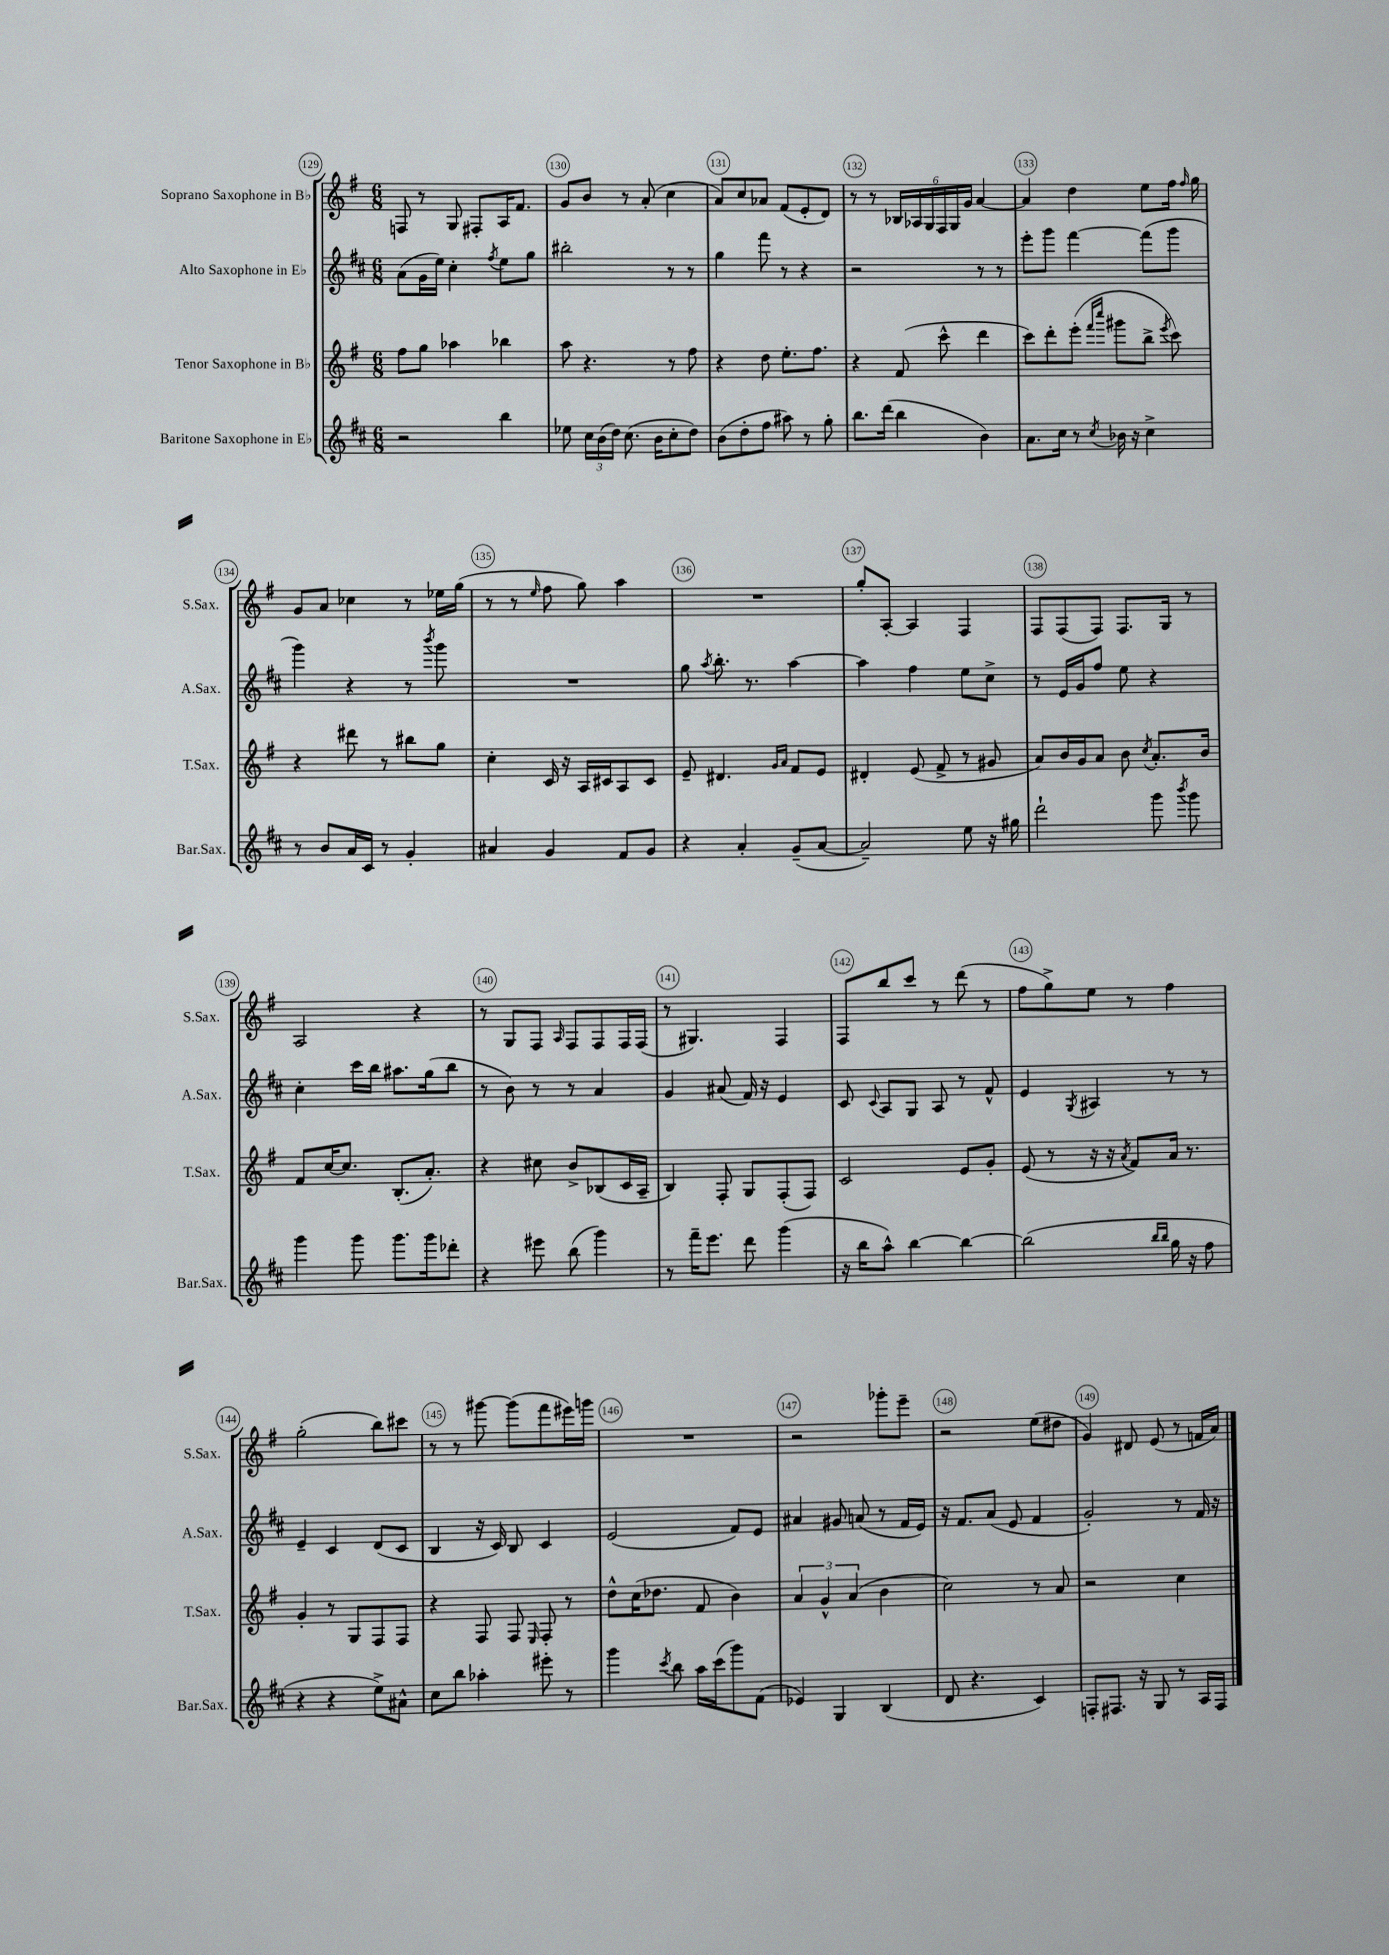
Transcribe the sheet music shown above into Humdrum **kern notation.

**kern	**kern	**kern	**kern
*part4	*part3	*part2	*part1
*staff4	*staff3	*staff2	*staff1
*I"Baritone Saxophone in E♭	*I"Tenor Saxophone in B♭	*I"Alto Saxophone in E♭	*I"Soprano Saxophone in B♭
*I'Bar.Sax.	*I'T.Sax.	*I'A.Sax.	*I'S.Sax.
*clefG2	*clefG2	*clefG2	*clefG2
*k[f#c#]	*k[f#]	*k[f#c#]	*k[f#]
*M6/8	*M6/8	*M6/8	*M6/8
=129	=129	=129	=129
2r	8ff#\L	(8a\L	8Fn/
.	8gg\J	16g\L	8r
.	.	16ee\JJ)	.
.	4aa-X\	4cc#'\	8G/
.	.	.	8F#X'/L
.	.	8qff#/	.
4bb\	4bb-X\	8ee\L	16A/K
.	.	.	8.f#/J
.	.	8gg\J	.
=130	=130	=130	=130
8ee-X\	8aa\	2bb#X'\	8g/L
24cc#\LL	4.r	.	8b/J
(24b\	.	.	.
24dd\JJ)	.	.	.
(8.cc#\	.	.	8r
.	.	.	(8a'/
16b\KL	.	.	.
8cc#'\	8r	8r	4cc\
8dd\J)	8ff#\	8r	.
=131	=131	=131	=131
(8b\L	4r	4gg\	8a/L)
8dd'\	.	.	8cc/
8ff#\J	8dd\	8fff#\	8a-X/J
8aa#X\)	8.ee'\L	8r	(8f#/L
8r	.	4r	8e'/
.	8.ff#\J	.	.
8gg'\	.	.	8d/J)
=132	=132	=132	=132
8.bb\L	4r	2r	8r
.	.	.	8r
(16ddd\Jk	.	.	.
4bb\	(8f#/	.	24B-X/LL
.	.	.	24A-X/
.	.	.	24G/
.	8ccc^^\	.	24F#/
.	.	.	24G/
.	.	.	24g/JJ
4b\)	4ddd\	8r	[4a/
.	.	8r	.
=133	=133	=133	=133
8.a\L	8ccc\L)	8eee'\L	4a/]
.	8ddd'\	8ggg\J	.
16cc#\Jk	.	.	.
8r	(8eee'\J	[4fff#\	4dd\
.	16qqfff#/LL	.	.
8qcc#/	16qqcccc/JJ	.	.
16b-X\	8ggg#X\L	.	.
16r	.	.	.
4cc#^\	8bb^\J	(8fff#\L]	8ee\L
.	8qeee/	.	.
.	8ccc\)	8ggg\J	16ff#\Jk
.	.	.	16qqff#/
.	.	.	16gg\
!!LO:LB:g=z
=134	=134	=134	=134
8r	4r	4ggg\)	8g/L
8b/L	.	.	8a/J
16a/L	8ddd#X\	4r	4cc-X\
16c#/JJ	.	.	.
8r	8r	.	.
4g'/	8bb#X\L	8r	8r
.	.	8qbbb/	.
.	8gg\J	8ggg\	16ee-X\LL
.	.	.	(16gg\JJ
=135	=135	=135	=135
4a#X/	4cc'\	2.r	8r
.	.	.	8r
.	.	.	16qqee/
4g/	16c/	.	8ff#\
.	16r	.	.
.	16A/LL	.	8gg\)
.	16c#X/J	.	.
8f#/L	8A/	.	4aa\
8g/J	8c#/J	.	.
=136	=136	=136	=136
4r	8e~/	8gg\	2.r
.	.	8qaa/	.
.	4.d#X/	8.bb'\	.
4a'/	.	.	.
.	.	8.r	.
.	16qqg/LL	.	.
.	16qqa/JJ	.	.
(8g~/L	8f#/L	[4aa\	.
[8a/J	8e/J	.	.
=137	=137	=137	=137
2a~/])	4d#X'/	4aa\]	8gg'/L
.	.	.	[8A'/J
.	(8e/	4ff#\	4A/]
.	8f#^/	.	.
8ee\	8r	8ee\L	4F#/
16r	8g#X/	8cc#^\J	.
16gg#X\	.	.	.
=138	=138	=138	=138
2ddd`\	8a/L)	8r	8F#/L
.	16b/L	16e/LL	(8F#/
.	16g/J	16g/J	.
.	8a/J	8ff#/J	8F#/J)
.	8b\	8ee\	8.F#/L
.	8qcc/	.	.
8ggg\	8.a'/L	4r	.
.	.	.	16G/Jk
8qbbb/	.	.	.
8ggg\	.	.	8r
.	16b/Jk	.	.
!!LO:LB:g=z
=139	=139	=139	=139
4ggg\	8f#/L	4cc#'\	2A/
.	[16cc/K	.	.
.	8.cc/J]	.	.
8ggg\	.	16ccc#\LL	.
.	.	16bb\JJ	.
8.ggg\L	(8.B'/L	8.aa#X\L	.
.	.	.	4r
16ggg\k	8.a'/J)	(16gg\k	.
8ddd-X'\J	.	8bb\J	.
=140	=140	=140	=140
4r	4r	8r	8r
.	.	8b\)	8G/L
8eee#X\	8cc#X\	8r	8F#/J
.	.	.	16qqA/
(8bb\	8b^/L	8r	8F#/L
4ggg\)	(8B-X/	4a/	8F#/
.	16c/L	.	16F#/L
.	16A~/JJ	.	(16F#/JJ
=141	=141	=141	=141
8r	4B/)	4g/	8r
16fff#~\KL	.	.	4.G#X/)
8.eee\J	.	.	.
.	8F#'/	(8a#X/	.
8ddd\	8G/L	16f#/)	.
.	.	16r	.
(4ggg\	(8F#'/	4e/	4F#/
.	8F#/J)	.	.
=142	=142	=142	=142
16r	2c/	8c#/	8F#/L
16bb\KL	.	.	.
.	.	8qqc#/	.
8aa^^\J)	.	8A/L	8bb/
[4bb\	.	8G/J	8ccc/J
.	.	8A/	8r
4bb\_	8e/L	8r	(8ddd\
.	8g'/J	8f#^^/	8r
=143	=143	=143	=143
(2bb\]	(8e/	4e/	8ff#\L
.	8r	.	8gg^\)
.	.	8qG/	.
.	16r	4A#X/	8ee\J
.	16r	.	.
.	8qa/	.	.
.	8f#/L)	.	8r
16qqbb/LL	.	.	.
16qqbb/JJ	.	.	.
16gg\	16a/Jk	8r	4ff#\
16r	8.r	.	.
8ff#\	.	8r	.
!!LO:LB:g=z
=144	=144	=144	=144
4r	4g'/	4e~/	(2gg'\
4r	8r	4c#/	.
.	8G/L	.	.
8ee^\L)	8F#/	(8d/L	8bb\L)
8a#X^^\J	8F#/J	8c#/J	8ccc#X\J
=145	=145	=145	=145
8cc#\L	4r	4B/	8r
8bb\J	.	.	8r
4aa-X'\	8F#/	16r	[8ggg#X\
.	.	16c#/)	.
.	8F#/	8B/	(8ggg#\L]
.	16qqE/	.	.
8eee#X'\	8F#'/	4c#/	8fff#\
8r	8r	.	16eee#X\L)
.	.	.	16gggn\JJ
=146	=146	=146	=146
4ggg\	8dd^^\L	(2e/	2.r
.	(16cc\K	.	.
.	8.dd-X\J	.	.
8qccc#/	.	.	.
8bb\	.	.	.
16aa\LL	8f#/	.	.
(16ccc#\J	.	.	.
8ggg\)	4b\)	8f#/L)	.
(8f#\J	.	8e/J	.
=147	=147	=147	=147
4e-X/)	6a/	4a#X/	2r
.	6g^^/	.	.
4G/	.	8g#X/	.
.	(6a/	.	.
.	.	(8an/	.
(4B/	4b\	8r	8ggg-X'\L
.	.	16f#/LL	8eee~\J
.	.	16e/JJ)	.
=148	=148	=148	=148
8d/	2cc\)	16r	2r
.	.	8.f#/L	.
4.r	.	.	.
.	.	(8a/J	.
.	.	8e/	.
4c#/)	8r	4f#/	(8ee\L
.	8a/	.	8dd#X\J
=149	=149	=149	=149
8Fn'/L	2r	2g'/)	4g/)
8.F#X/J	.	.	.
.	.	.	8d#X/
16r	.	.	.
8G/	.	.	(8e/
8r	4cc\	8r	8r
16A/LL	.	16f#/	16fn/LL
16F#/JJ	.	16r	16a/JJ)
==	==	==	==
*-	*-	*-	*-
